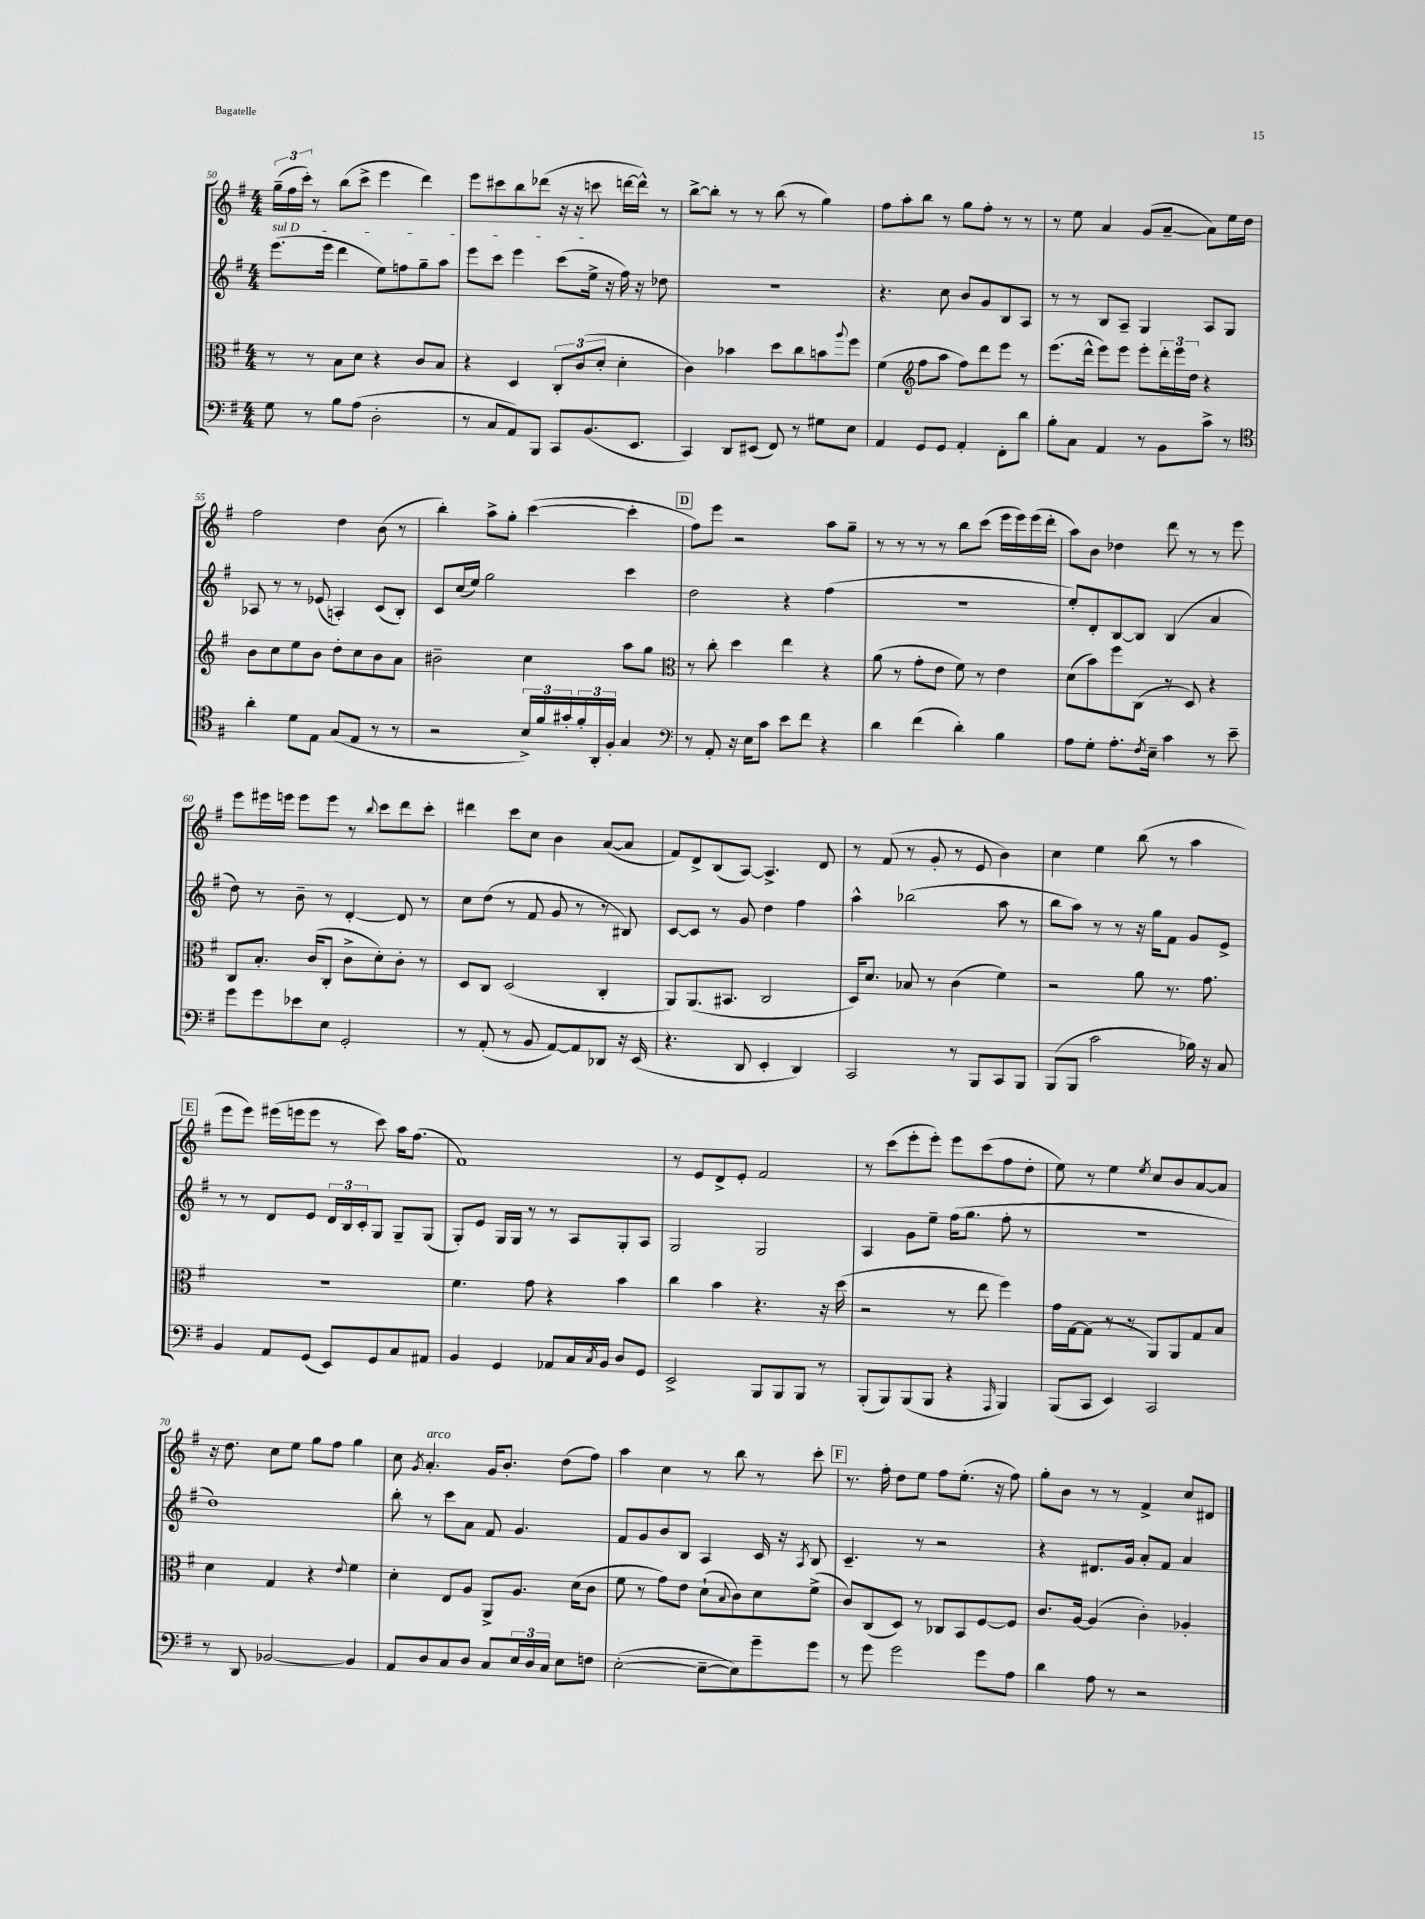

**kern	**kern	**kern	**kern
*staff4	*staff3	*staff2	*staff1
*clefF4	*clefC3	*clefG2	*clefG2
*k[f#]	*k[f#]	*k[f#]	*k[f#]
*M4/4	*M4/4	*M4/4	*M4/4
8G\	8r	(8.eee\L	(24gg~\LL
.	.	.	24ff#\
.	.	.	24ccc'\JJ)
8r	8r	.	8r
.	.	16eee\Jk	.
8B\L	8B\L	4ddd\	(8bb\L
(8A\J	8d\J	.	8ccc^\J
2D'\	4r	8ee\L)	4eee\
.	.	8ff\	.
.	8c/L	8gg~\	4ddd\)
.	8B/J	8aa\J	.
=	=	=	=
8r	4r	8eee\L	8eee\L
8C/L	.	8ccc\J	8ccc#\
8AA/)	4D/	4eee\	8bb\
8BBB/J	.	.	(8ddd-\J
8CC/L	12C'/L	(8ccc\L	16r
.	.	.	16r
.	(12c/	.	.
(8.BB/	.	16ee^\Jk	8ccc\
.	12d'/J	.	.
.	.	16r	.
.	4d'\	16ff#\)	[16ddd\LL
8.EE/J	.	16r	16ddd^^\]JJ)
.	.	8dd-\	8r
=	=	=	=
4CC/)	4c\)	1r	[8bb^\L
.	.	.	8bb'\]J
8DD/L	4b-\	.	8r
(8EE#/J	.	.	8r
8FF#/)	8dd\L	.	(8bb\
8r	8cc\	.	8r
8G#\L	8b\	.	4gg\)
.	8qqaa/	.	.
8E\J	8ff#\J	.	.
=	=	=	=
4AA/	(4f#\	4.r	8ff#\L
.	.	.	8aa'\
*	*clefG2	*	*
8GG/L	8ff#\L	.	8bb\J
8GG/J	8aa\J	8cc\	8r
4AA'/	8ff#\L)	8b/L	8gg\L
.	8ddd\	8g/	8ff#'\J
8FF#'\L	8eee\J	8B/	8r
8d\J	8r	8A/J	8r
=	=	=	=
8B'\L	(8.eee\L	8r	8r
8C\J	.	8r	8ee\
.	16ddd^^\Jk	.	.
4AA/	8eee\L)	8B/L	4a/
.	8eee\J	8A~/J	.
8r	8eee'\L	4G/	(8g/L
8BB\L	24ddd'\L	.	[8a~/J
.	24eee\	.	.
.	24dd\JJ	.	.
8c^\J	4r	8A/L	8a\]L)
8r	.	8G/J	16ee\L
.	.	.	16dd\JJ
=	=	=	=
*clefC4	*	*	*
4a'\	8b\L	8A-/	2ff#\
.	8cc\	8r	.
8d\L	8ee\	8r	.
8E\J	8b\J	(8e-/	.
(8G/L	8dd'\L	4A'/)	4dd\
8E/J	8cc\	.	.
8r	8b\	(8c/L	(8b\
8r	8a\J	8B'/J)	8r
=	=	=	=
2r	2b#~\	8c/L	4bb'\)
.	.	(16cc/L	.
.	.	16ee/JJ)	.
.	.	2gg\	8aa^\L
.	.	.	8gg'\J
24B^/LL)	4cc\	.	([4ccc\
24f#/	.	.	.
24g#'/	.	.	.
24f#'/	.	.	.
24AA'/	.	.	.
24F#'/JJ	.	.	.
4G/	8aa\L	4ccc\	4ccc'\]
.	8gg\J	.	.
=	=	=	=
*clefF4	*clefC3	*	*
8r	8r	2dd\	8ff#\L)
8AA'/	8cc'\	.	8eee\J
16r	4dd\	.	2r
16E\LK	.	.	.
8c\J	.	.	.
8e\L	4ee\	4r	.
8f#\J	.	.	.
4r	4r	(4ff#\	8aa\L
.	.	.	8gg~\J
=	=	=	=
4d\	(8a\	1r	8r
.	8r	.	8r
(4f#\	8g'\L	.	8r
.	8e\J	.	8r
4d'\)	8f#\)	.	8bb\L
.	8r	.	(8ccc\J
4B\	4e\	.	16eee\LL
.	.	.	16eee\)
.	.	.	(16eee\
.	.	.	16ddd'\JJ
=	=	=	=
8A\L	(8d\L	8ee'/L)	8aa\L)
8G'\J	8b\)	8d'/	8b\J
8.A'\L	8ff#\	[8B/	4dd-\
.	(8C\J	8B/]J	.
8qF#/	.	.	.
16E~\Jk	.	.	.
4c\	8r	(4B/	8ddd\
.	8D/)	.	8r
8r	4r	4a/	8r
8e~\	.	.	8eee\
=	=	=	=
8g\L	8C/L	8dd\)	8eee\L
8g\	8.B'/J	8r	16eee#\L
.	.	.	16eee\JJ
8e-\	.	8b~\	8eee\L
.	(16c/LK	.	.
8E\J	8C'/J	8r	8eee\J
2GG'/	8c^\L	[4d'/	8r
.	.	.	8qqbb/
.	8d'\)	.	8ccc\L
.	8c'\J	8d/]	8ddd\
.	8r	8r	8ccc'\J
=	=	=	=
8r	8D/L	8cc\L	4ddd#\
(8AA'/	8C/J	(8dd\J	.
8r	(2D/	8r	8ccc\L
8BB/	.	8f#/	8cc\J
[8AA/L)	.	8g/	4b\
8AA/]	.	8r	.
8DD-/J	4C'/	8r	([8a/L
16r	.	8B#/)	8a/]J
(16EE/	.	.	.
=	=	=	=
4.r	8AA/L)	[8c/L	8f#/L)
.	(8.AA/	8c/]J	8d^/
.	.	8r	(8B/
.	8.BB#/J	.	.
8DD/	.	8g/	[8A/J)
4EE'/	2C/	4dd\	4.A^/]
4DD/)	.	4ff#\	.
.	.	.	8d/
=	=	=	=
2CC/	16D/LK)	4aa^^\	8r
.	8.d/J	.	.
.	.	.	(8f#/
.	8B-/	(2bb-\	8r
.	8r	.	8g'/
8r	(4c\	.	8r
8BBB/L	.	.	8e/
8CC/	4f#\)	8aa\	4b\)
8BBB/J	.	8r	.
=	=	=	=
(8BBB/L	2r	8bb\L	4cc\
8BBB/J	.	8aa\J)	.
2c\	.	8r	4ee\
.	.	8r	.
.	8a\	16r	(8bb\
.	.	16gg\LK	.
.	8.r	8f#\J	8r
16B-\)	.	8g/L	4aa\
16r	8.g\	.	.
8C/	.	8e^/J	.
=	=	=	=
4BB/	1r	8r	8eee\L
.	.	8r	8eee\J)
8AA/L	.	8d/L	(16eee#\LL
.	.	.	16eee\J
(8GG/J	.	8e/J	8eee\J
8EE/L)	.	24d/LL	8r
.	.	24B/	.
.	.	24c'/J	.
8GG/	.	8G/J	8ccc\)
8C/	.	8G~/L	16aa\LK
.	.	.	(8.ff#\J
8AA#/J	.	(8G/J	.
=	=	=	=
4BB/	4.f#\	8G'/L)	1f#)
.	.	8e/J	.
4GG/	.	16G/LL	.
.	.	16G/JJ	.
.	8g\	8r	.
8AA-/L	4r	8r	.
16C/L	.	8A/L	.
8qC/	.	.	.
16BB/JJ	.	.	.
8D/L	4b\	8G'/	.
8GG/J	.	8A/J	.
=	=	=	=
2EE^/	4cc\	2G/	8r
.	.	.	8e/L
.	4b\	.	8d^/
.	.	.	8e'/J
8BBB/L	4.r	2G/	2f#/
8BBB/	.	.	.
8BBB/J	.	.	.
8r	16r	.	.
.	(16dd\	.	.
=	=	=	=
(8BBB'/L	2r	4A/	8r
8BBB/)	.	.	(8ccc\L
(8BBB/	.	8g\L	8eee'\
8BBB/J	.	8ee~\J	8eee'\J)
4r	8r	(16ff#\LK	8eee\L
.	.	8.gg\J	.
.	8ee\	.	(8ccc\
16qqAAA/	.	.	.
4BBB/)	4ff#\)	8ff#'\	8ff#\
.	.	8r	8dd'\J
=	=	=	=
(8BBB/L	16g\LL	1r	8ee\)
.	[16G\J	.	.
8CC/J	(8G\]J	.	8r
4EE/)	8r	.	4ee\
.	8r	.	.
.	.	.	8qee/
2CC/	8AA/L)	.	8cc/L
.	8AA/	.	8b/
.	8G/	.	[8a/
.	8B/J	.	8a/]J
=	=	=	=
8r	4d\	1dd)	16r
.	.	.	8.dd\
8DD/	.	.	.
[2BB-/	4G/	.	8cc\L
.	.	.	8ee\J
.	4r	.	8gg\L
.	.	.	8ff#\J
.	8qqe/	.	.
4BB-/]	4f#\	.	4gg\
=	=	=	=
8AA/L	4d'\	8bb'\	8cc\
.	.	.	8qg/
8D/	.	8r	4.a'/
8C/	8E/L	8ccc\L	.
8D/J	8A/J	8a\J	.
8C/L	8AA^/L	8f#/	16g/LK
.	.	.	8.b'/J
24E/L	8.A/J	4.g/	.
24D/	.	.	.
24C/JJ	.	.	.
8E\L	.	.	(8dd\L
.	(16d\LK	.	.
8F\J	8c\J	.	8ff#\J)
=	=	=	=
([2E'\	8f#\	8f#/L	4aa\
.	8r	8g/	.
.	8g\L)	8b/	4cc\
.	8e\J	8B/J	.
8E~\_L	(8d`\L	4A/	8r
.	8qqB/	.	.
8E\])	8c\)	.	8bb\
8g~\	8d\	16c/	8r
.	.	16r	.
.	.	8qA/	.
8g\J	(8f#^\J	8B/	8ccc'\
=	=	=	=
8r	8c/L)	4.c~/	8.r
8g\	(8C/	.	.
.	.	.	16ff#'\
2g\	8D/J)	.	8dd\L
.	8r	8r	8ee\J
.	8C-/L	2r	8ff#\L
.	8BB/	.	(8.ee'\J
8g\L	[8F#/	.	.
.	.	.	16r
8A\J	8F#/]J	.	8ff#\)
=	=	=	=
4d\	8.c/L	4r	8gg'\L
.	.	.	8b\J
.	[16A/Jk	.	.
8A\	(4A/]	8.d#/L	8r
8r	.	.	8r
.	.	16g/Jk	.
2r	4c'\)	8a'/L	4f#^/
.	.	8f#/J	.
.	4A-'/	4a/	8cc/L
.	.	.	8d#/J
==	==	==	==
*-	*-	*-	*-
